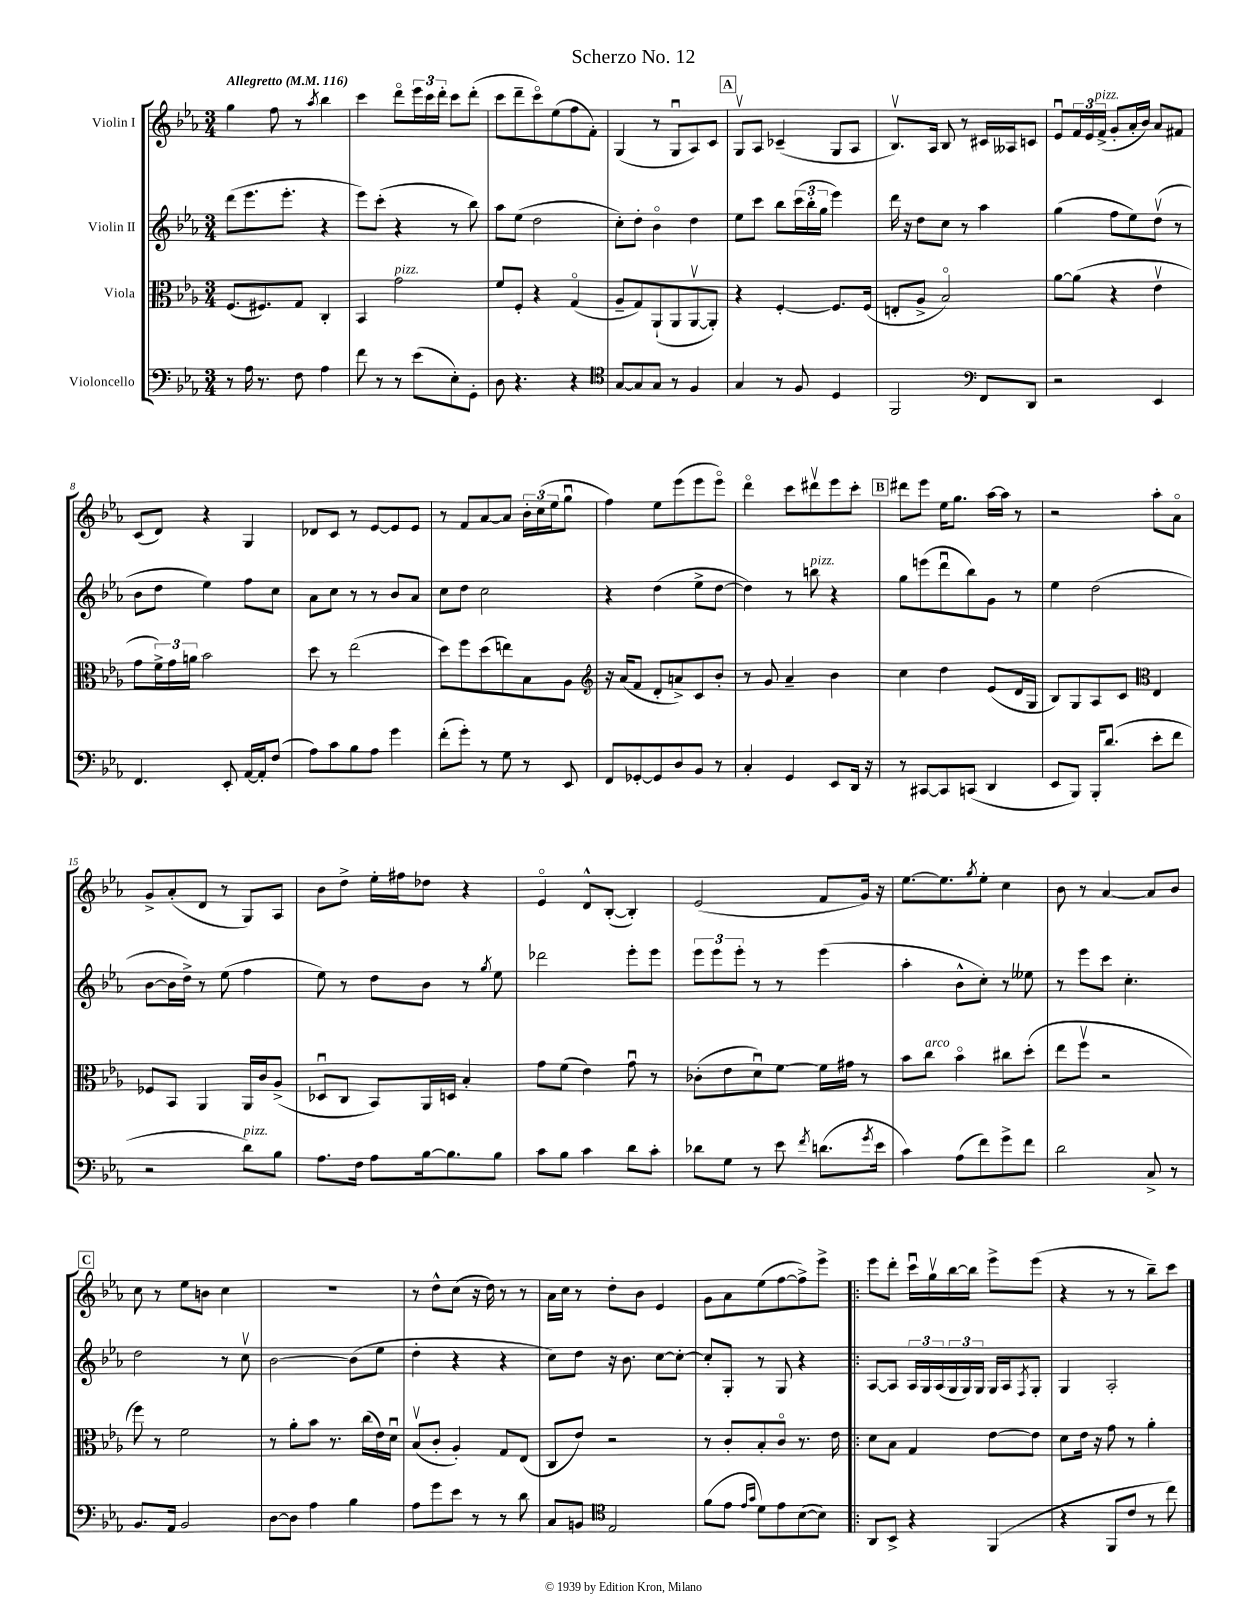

**kern	**kern	**kern	**kern
*part4	*part3	*part2	*part1
*staff4	*staff3	*staff2	*staff1
*I"Violoncello	*I"Viola	*I"Violin II	*I"Violin I
*clefF4	*clefC3	*clefG2	*clefG2
*k[b-e-a-]	*k[b-e-a-]	*k[b-e-a-]	*k[b-e-a-]
*M3/4	*M3/4	*M3/4	*M3/4
*MM116	*MM116	*MM116	*MM116
=1	=1	=1	=1
!	!	!	!LO:TX:a:B:t=Allegretto
8r	(8.F/L	(8ddd\L	4gg\
16A-\	.	8.eee-\	.
8.r	8.F#X/)	.	.
.	.	.	8ff\
.	.	8.eee-'\J	.
8F\	8G/J	.	8r
.	.	.	8qaa-/
4A-\	4C'/	4r	4bb-\
=2	=2	=2	=2
8f\	4BB-/	8eee-\L)	4ccc\
8r	.	(8ccc'\J	.
!	!LO:TX:a:i:t=pizz.	!	!
8r	2g\	4r	8ddd\L
(8e-\L	.	.	24eee-\L
.	.	.	24ccc\
.	.	.	24ddd'\JJ
8E-'\)	.	8r	8ccc\L
8GG'\J	.	8bb-\)	(8ddd'\J
=3	=3	=3	=3
8D\	8f/L	8aa-\L	8ccc\L
4.r	8F'/J	(8ee-\J	8ddd~\
.	4r	2dd\	8ccc\)
.	.	.	(8ee-\
4r	(4G/	.	8ff\
.	.	.	8f'\J)
=4	=4	=4	=4
*clefC4	*	*	*
[8G/L	8A-~/L	8cc'\L)	(4G/
8G/]	8G/)	8dd'\J	.
8G/J	(8AA-`/	4b-\	8r
8r	8AA-/	.	8Gu/L
4F/	[8AA-v/	4dd\	8A-/)
.	8AA-'/J])	.	8c/J
!!LO:REH:place=s1:t=A
=5	=5	=5	=5
4G/	4r	8ee-\L	8Gv/L
.	.	8ccc\J	8A-/J
8r	[4F'/	8bb-\L	(4c-X~/
8F/	.	(24ccc\L	.
.	.	24bb-'\	.
.	.	24gg\JJ	.
4D/	8.F/L]	4eee-\)	8G/L
.	.	.	8A-/J
.	(16F/Jk	.	.
=6	=6	=6	=6
2FF/	8En'/L	16ddd\	8.B-v/L)
.	.	16r	.
.	8A-^/J	8dd\L	.
.	.	.	16A-/Jk
.	2B-/)	8cc\J	8B-/
.	.	8r	8r
*clefF4	*	*	*
8FF/L	.	4aa-\	16c#X/LL
.	.	.	16A--X/J
8DD/J	.	.	8cn/J
=7	=7	=7	=7
2r	[8a-\L	(4gg\	8e-u/L
.	(8a-\J]	.	24f/L
.	.	.	24e-/
!	!	!	!LO:TX:a:i:t=pizz.
.	.	.	(24f^/JJ
.	4r	8ff\L	8g'/L
.	.	8ee-\)	16a-'/L
.	.	.	16b-/JJ)
4EE-/	4e-v\	(8ddv\J	8a-/L
.	.	8r	8f#X/J
!!LO:LB:g=z
=8	=8	=8	=8
4.FF/	8g\L	8b-\L	(8c/L
.	24f^\L)	8dd\J	8d/J)
.	24g\	.	.
.	24an\JJ	.	.
.	2b-\	4ee-\)	4r
8EE-'/	.	.	.
[16AA-/LL	.	8ff\L	4G/
16AA-'/J]	.	.	.
(8F/J	.	8cc\J	.
=9	=9	=9	=9
8A-\L)	8dd\	8a-\L	8d-X/L
8c\	8r	8cc\J	8c/J
8B-\	(2ee-\	8r	8r
8A-\J	.	8r	[8e-/L
4g\	.	8b-/L	8e-/]
.	.	8a-/J	8e-/J
=10	=10	=10	=10
(8f'\L	8dd\L)	8cc\L	8r
8g'\J)	8ff\	8dd\J	8f/L
8r	(8dd\	2cc\	[8a-/
8G\	8een\)	.	8a-/J]
8r	8B-\	.	24b-'\LL
.	.	.	(24cc\
.	.	.	24ee-\J
8EE-/	8A-\J	.	8ggu\J
=11	=11	=11	=11
*	*clefG2	*	*
8FF/L	16r	4r	4ff\)
.	(16a-/KL	.	.
[8GG-X'/	8f/J	.	.
8GG-/]	8d'/L	(4dd\	8ee-\L
8D/	8an^/)	.	(8eee-\
8BB-/J	8c/	8ee-^\L	8eee-\
8r	8b-'/J	[8dd\J	8eee-\J)
=12	=12	=12	=12
4C'/	8r	4dd\])	4ddd\
.	8g/	.	.
4GG/	4a-~/	8r	8ccc\L
!	!	!LO:TX:a:i:t=pizz.	!
.	.	8bbn\	8ddd#Xv\
8EE-/L	4b-\	4r	8eee-\
16DD/Jk	.	.	8ccc'\J
16r	.	.	.
!!LO:REH:place=s1:t=B
=13	=13	=13	=13
8r	4cc\	8gg\L	8ddd#X\L
[8CC#X/L	.	(8eeen\	8eee-\J
8CC#/]	4dd\	8dddu\	16ee-\KL
.	.	.	8.gg\J
(8CCn/J	.	8bb-\)	.
4DD/	(8e-/L	8g\J	[16aa-\LL
.	.	.	16aa-\JJ]
.	16d/L	8r	8r
.	16G/JJ	.	.
=14	=14	=14	=14
8EE-/L	8B-/L)	4ee-\	2r
8BBB-/J)	8G/	.	.
16BBB-'/KL	8A-/	(2dd\	.
(8.d/J	.	.	.
.	8c/J	.	.
*	*clefC3	*	*
8e-'\L	4E-/	.	8aa-'\L
8f\J	.	.	8a-\J
!!LO:LB:g=z
=15	=15	=15	=15
2r	8F-X/L	[8b-\L	8g^/L
.	8BB-/J	16b-\L]	(8a-'/
.	.	16dd^\JJ)	.
.	4AA-/	8r	8d/J
.	.	(8ee-\	8r
!LO:TX:a:i:t=pizz.	!	!	!
8d\L)	16AA-/LL	4ff\	8G/L)
.	16c/J	.	.
8B-\J	(8A-^/J	.	8A-/J
=16	=16	=16	=16
8.A-\L	8D-Xu/L	8ee-\)	8b-\L
.	8C/J	8r	8dd^\J
16F\Jk	.	.	.
8A-\L	8BB-/L)	8dd\L	16ee-'\LL
.	.	.	16ff#X\J
[16B-\k	16AA-/L	8b-\J	8dd-X\J
8.B-\]	16Dn/JJ	.	.
.	4B-'/	8r	4r
.	.	8qgg/	.
8B-\J	.	8ee-\	.
=17	=17	=17	=17
8c\L	8g\L	2ddd-X\	4e-/
8B-\J	(8f\J	.	.
4c\	4e-\)	.	8d^^/L
.	.	.	([8B-'/J
8d\L	8gu\	8eee-'\L	4B-'/])
8c'\J	8r	8eee-\J	.
=18	=18	=18	=18
8d-X\L	(8c-X'\L	12eee-\L	(2e-/
.	.	12eee-\	.
8G\J	8e-\	.	.
.	.	12eee-'\J	.
8r	8du\)	8r	.
8e-\	[8f\J	8r	.
8qf/	.	.	.
(8.dn\L	16f\LL]	(4eee-\	8f/L
.	16g#X\JJ	.	.
.	8r	.	16g/Jk)
8qg/	.	.	.
16e-\Jk	.	.	16r
=19	=19	=19	=19
4c\)	8b-\L	4aa-'\	[8.ee-\L
!	!LO:TX:a:i:t=arco	!	!
.	8cc\J	.	.
.	.	.	8.ee-\]
(8A-\L	4b-\	8b-^^\L	.
.	.	.	8qgg/
8f\)	.	8cc'\J)	8ee-'\J
8g^\	8cc#X\L	8r	4cc\
8f\J	(8dd'\J	8ee--X\	.
=20	=20	=20	=20
2d\	8ee-\L	8r	8b-\
.	8ffv\J	8eee-\L	8r
.	2r	8ccc\J	[4a-/
.	.	4.cc'\	.
8C^/	.	.	8a-/L]
8r	.	.	8b-/J
!!LO:LB:g=z
!!LO:REH:place=s1:t=C
=21	=21	=21	=21
8.BB-/L	8ff\)	2dd\	8cc\
.	8r	.	8r
16AA-/Jk	.	.	.
2BB-/	2f\	.	8ee-\L
.	.	.	8bn\J
.	.	8r	4cc\
.	.	8ccv\	.
=22	=22	=22	=22
[8D\L	8r	[2b-\	2.r
8D\J]	8a-'\L	.	.
4A-\	8b-\J	.	.
.	8.r	.	.
4B-\	.	(8b-\L]	.
.	(16cc\LL	.	.
.	16e-\)	8ee-\J	.
.	16du\JJ	.	.
=23	=23	=23	=23
8A-\L	(8B-v/L	4dd'\	8r
8g\	8c'/J	.	8dd^^\L
8e-\J	4A-'/)	4r	(8cc\J
8r	.	.	16r
.	.	.	16dd\)
8r	8G/L	4r	8r
8d\	(8E-/J	.	8r
=24	=24	=24	=24
8C/L	8C/L	8cc\L)	16a-\LL
.	.	.	16cc\JJ
8BBn/J	8e-/J)	8dd\J	8r
*clefC4	*	*	*
2E-/	2r	16r	8dd'\L
.	.	8.b-\	.
.	.	.	8b-\J
.	.	[8cc\L	4e-/
.	.	8cc'\J_	.
=25	=25	=25	=25
(8f\L	8r	8cc'/L]	8g\L
8e-\J	8c'/L	8G'/J	8a-\
16qqe-/LL	.	.	.
16qqg/JJ	.	.	.
8d\L)	8B-'/	8r	(8ee-\
8e-\	8c/J	8G/	[8ff\
([8B-\	8.r	4r	8ff^\])
8B-\J])	.	.	8eee-^\J
.	16e-\	.	.
=26!|:	=26!|:	=26!|:	=26!|:
8AA-/L	8d\L	[8A-/L	8eee-\L
8BB-^/J	8B-\J	8A-/J]	8ddd'\J
4r	4G/	24A-/LL	16cccu\LL
.	.	24G/	.
.	.	.	16ggv\
.	.	(24A-/	.
.	.	24G/	[16bb-\
.	.	24G/)	.
.	.	.	16bb-\JJ]
.	.	24G/JJ	.
(4FF/	[8e-\L	16G/LL	8eee-^\L
.	.	16A-/J	.
.	.	8qF/	.
.	8e-\J]	8G'/J	(8eee-\J
=27	=27	=27	=27
4r	8d\L	4G/	4r
.	16e-\Jk	.	.
.	16r	.	.
8FF/L	8g\	2A-'/	8r
8c/J	8r	.	8r
8r	4a-'\	.	8bb-~\L)
8cc\)	.	.	8ccc\J
==	==	==	==
*-	*-	*-	*-
